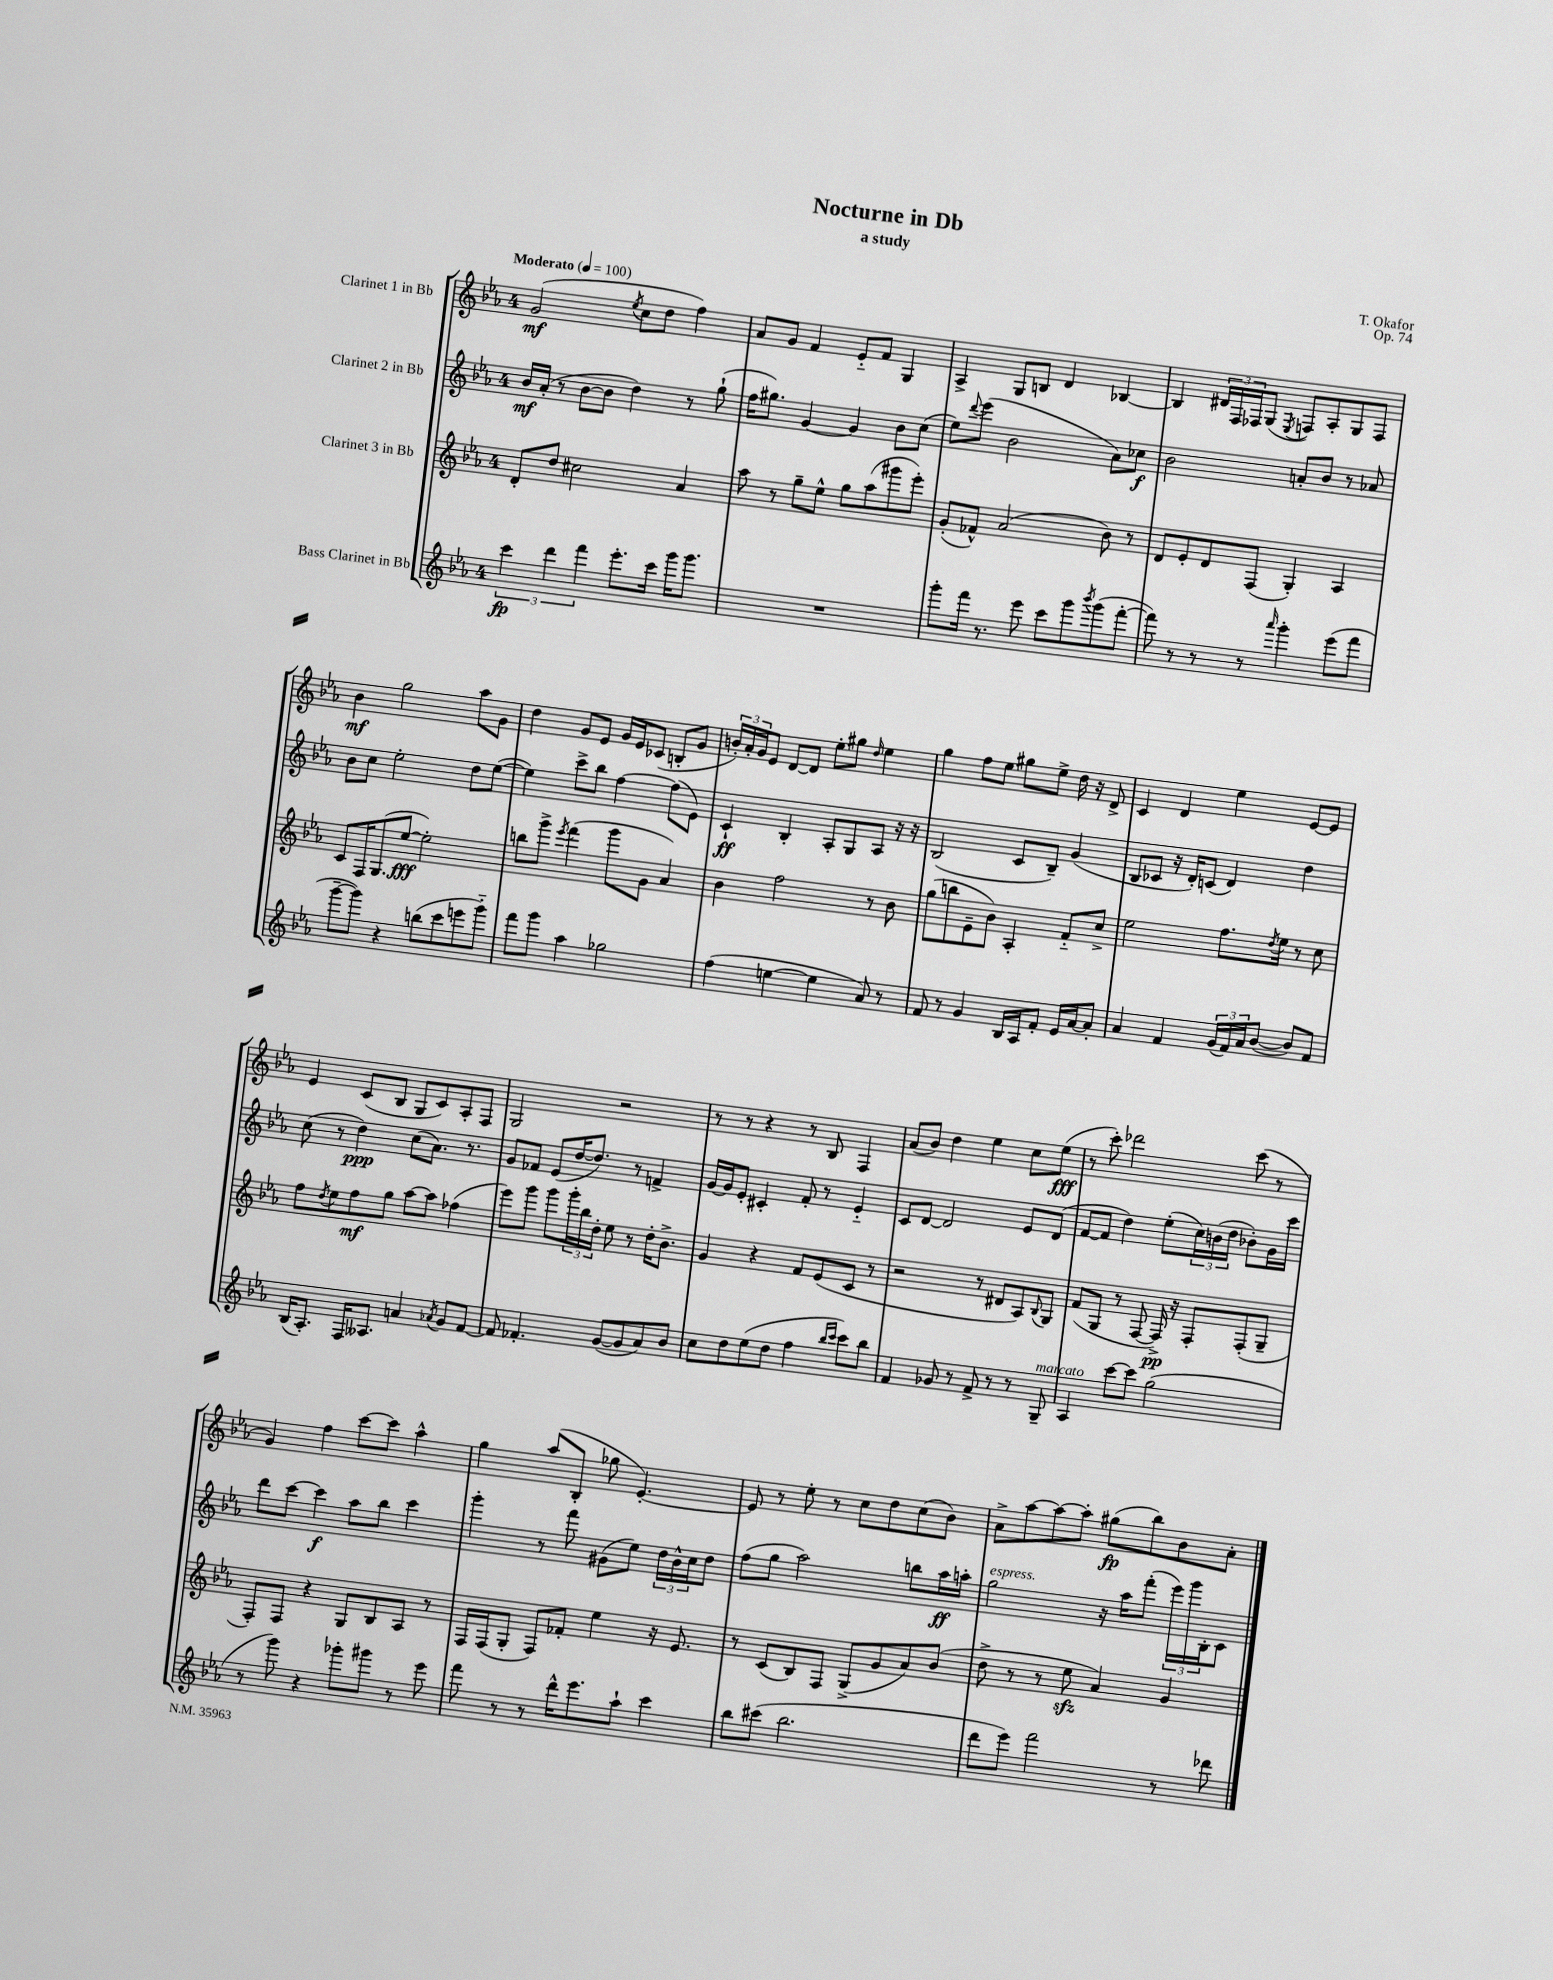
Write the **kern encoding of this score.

**kern	**kern	**kern	**kern
*staff4	*staff3	*staff2	*staff1
*clefG2	*clefG2	*clefG2	*clefG2
*k[b-e-a-]	*k[b-e-a-]	*k[b-e-a-]	*k[b-e-a-]
*M4/4	*M4/4	*M4/4	*M4/4
*MM100	*MM100	*MM100	*MM100
6ccc\	8d'/L	16b-/LL	(2g/
.	.	(16a-'/JJ	.
.	8dd/J	8r	.
6ddd\	.	.	.
.	2cc#\	[8b-\L	.
6fff\	.	.	.
.	.	8b-\]J	.
.	.	.	8qee-/
8.eee-'\L	.	4dd\)	8cc\L
.	.	.	8dd\J
16ccc\Jk	.	.	.
16ggg\LK	4a-/	8r	4ff\)
8.ggg\J	.	.	.
.	.	(8gg`\	.
=	=	=	=
1r	8aa-\	16ff\LK	8a-/L
.	.	8.gg#\J)	.
.	8r	.	8g/J
.	8gg~\L	[4g/	4f/
.	8ee-^^\J	.	.
.	8gg\L	4g/]	8e-'~/L
.	(8aa-\	.	8f/J
.	8ggg#\	8b-\L	4G/
.	8eee-'\J)	(8cc\J	.
=	=	=	=
8ggg'\L	(8g'/L	8ee-\L)	4A-^/
.	.	8qqddd/	.
16fff\Jk	8f-^^/J)	(8eee-\J	.
8.r	.	.	.
.	(2a-/	2b-\	8G/L
8eee-\	.	.	8B/J
8ccc\L	.	.	4d/
8ggg\	.	.	.
8qbbb-/	.	.	.
(8ggg\	8b-\)	8a-\L)	[4B-/
[8fff'\J	8r	8cc-\J	.
=	=	=	=
8fff\])	8d/L	2b-\	4B-/]
8r	8e-'/	.	.
8r	8d/	.	24d#/LL
.	.	.	24F/
.	.	.	24F-/J
8r	(8F/J	.	(8G/J
16qqaaa-/	.	.	8qE-/
4ggg'\	4G'/)	8a'/L	8F/L)
.	.	8b-/J	8A-'/
(8eee-\L	4A-/	8r	8G/
8fff\J	.	8a-/	8F/J
=	=	=	=
[8ggg~\L	8c/L	8b-\L	4b-\
8ggg\]J)	16F/K	8cc\J	.
.	(8.G/	.	.
4r	.	2ee-'\	2gg\
.	[8ee-/J	.	.
(8bb\L	2ee-'\])	.	.
8ccc\	.	.	.
8eee\	.	8dd\L	8aa-\L
8ggg'~\J)	.	([8ee-\J	8g\J
=	=	=	=
8fff\L	8bb\L	4ee-\])	4dd\
8ggg\J	8ggg^\J	.	.
.	8qeee-/	.	.
4aa-\	(4fff\	8ccc^\L	8g/L
.	.	8bb-\J	8e-/J
2gg-\	8ggg\L	[4ff\	16g/LL
.	.	.	16e-/J
.	8g\J	.	(8c-/J
.	4a-/)	(8ff\]L	8B'/L
.	.	8e-\J)	8g/J
=	=	=	=
(4ff\	4b-\	4c`/	24b'/LL)
.	.	.	24a-'/
.	.	.	24g/J
.	.	.	8e-/J
[4ee\	2ff\	4B-'/	[8d/L
.	.	.	8d/]J
4ee\]	.	8A-'/L	8ee-'\L
.	.	8G/	8gg#\J
.	.	.	16qqdd/
8a-/)	8r	8A-/J	4ee-\
8r	8b-\	16r	.
.	.	16r	.
=	=	=	=
8f/	(8gg\L	(2B-/	4gg\
8r	8bb\	.	.
4g/	8e-~\	.	8ff\L
.	8b-\J)	.	8ee-\J
16B-/LL	4A-'/	8c/L	8gg#\L
16A-/J	.	.	.
8f'/J	.	8B-~/J)	8ee-^\J
16e-/LL	8f'~/L	(4g/	16dd\
[16a-/J	.	.	16r
8a-'/]J	8cc^/J	.	8d^/
=	=	=	=
4a-/	2ee-\	8B-/L	4c/
.	.	8c-/J	.
4f/	.	16r	4d/
.	.	16d'/LK)	.
.	.	(8c/J	.
(24g/LL	8.ff\L	4d/)	4ee-\
24f/)	.	.	.
24a-/J	.	.	.
([8b-/J	.	.	.
.	8qdd/	.	.
.	16ee-\Jk	.	.
8b-/]L)	8r	4dd\	[8e-/L
8f/J	8cc\	.	8e-/]J
=	=	=	=
(16B-/LK	8ff\L	(8cc\	4e-/
8.A-'/J)	.	.	.
.	8qdd/	.	.
.	8ee-\	8r	.
16F/LK	8ff\	4dd\)	(8c/L
8.A--/J	.	.	.
.	8gg\J	.	8B-/J
4a/	[8aa-\L	(8cc\L	8G/L
.	8aa-\]J	8.a-\J)	8c/)
8qa-/	.	.	.
8g/L	(4ff-\	.	8A-'/
.	.	8.r	.
[8f/J	.	.	8F/J
=	=	=	=
8f/]	8eee-\L)	8g/L	2G/
4.f-'/	8ggg\J	8f-/J	.
.	8ggg\L	(8e-/L	.
.	24ggg'\L	[16dd/K	.
.	24bb-\	.	.
.	.	8.dd/]J)	.
.	24dd'\JJ	.	.
([8g/L	8ee-\	.	2r
8g/]	8r	8r	.
8a-/)	16dd'\LK	4f^/	.
.	8.b-^\J	.	.
8b-/J	.	.	.
=	=	=	=
8cc\L	4g/	[16g/LL	8r
.	.	16g/]J	.
8dd\	.	8e-'/J	8r
(8ee-\	4r	4c#'/	4r
8dd\J	.	.	.
4ff\	8f/L	8f'/	8r
.	(8e-/	8r	8B-/
16qqbb-/LL	.	.	.
16qqccc/JJ	.	.	.
8ccc\L)	8c/J	4e-'~/	4F/
8bb-\J	8r	.	.
=	=	=	=
4f/	2r	8c/L	(8a-/L
.	.	[8d/J	8b-/J)
8g-/	.	2d/]	4dd\
8r	.	.	.
8f^/	8r	.	4ee-\
8r	8d#/L	.	.
8r	8A-/)	8e-/L	8cc\L
.	8qqB-/	.	.
8G~/	8G/J	(8d/J	(8ee-\J
=	=	=	=
4A-/	(8f/L	[8f/L	8r
.	8G/J	8f/]J	8ccc'\)
[8ccc\L	8r	4dd\)	2ddd-\
8ccc\]J	[8F/	.	.
(2gg\	16F^/])	(8ee-'\L	.
.	16r	.	.
.	8F'/L	24cc\L)	.
.	.	(24b\	.
.	.	24dd\JJ	.
.	(8F'/	8b-'\L)	(8ccc\
.	8G~/J	16g\L	8r
.	.	16ccc\JJ	.
=	=	=	=
8r	8F'/L)	8ddd\L	4g/)
8ggg\)	8F/J	[8ccc\J	.
4r	4r	4ccc\]	4ff\
8ggg-'\L	8G/L	8aa-\L	[8ccc\L
8ggg#\J	8B-/	8bb-\J	8ccc\]J
8r	8A-/J	4ccc\	4aa-^^\
8eee-\	8r	.	.
=	=	=	=
8fff\	16F/LL	4ggg'\	4gg\
.	(16F/J	.	.
8r	8G'/J	.	.
8r	8F/L)	8r	(8aa-/L
16ddd^^\LK	8f-'/J	8fff\	8B-'/J
8.eee-\	.	.	.
.	4ee-\	(8g#\L	8gg-\
8aa-`\J	.	8ee-\J)	[4.e-'/)
4ccc\	16r	24dd\LL	.
.	.	24b-^^\	.
.	8.e-/	.	.
.	.	24cc\J	.
.	.	8dd\J	.
=	=	=	=
8bb-\L	8r	(8ff\L	8e-/]
(8ccc#\J	(8c/L	8gg\J	8r
2.bb-\	8B-/)	2aa-\)	8ee-'\
.	8F/J	.	8r
.	(8G^/L	.	8cc\L
.	8g/	.	8dd\
.	8a-/)	8bb\L	(8cc\
.	(8b-/J	16aa-\L	8b-\J)
.	.	16aa'\JJ	.
=	=	=	=
8ddd\L	8dd^\	2gg\	8a-^\L
8eee-\J)	8r	.	[8aa-\
2fff\	8r	.	8aa-\_
.	8ee-\	.	8aa-'\]J
.	4a-/)	16r	(8gg#\L
.	.	16aa-\LK	.
.	.	(8fff'\J	8bb-\)
8r	4g/	24eee-\LL)	8b-\
.	.	24ggg\	.
.	.	24B-'\J	.
8ddd-\	.	8c\J	8a-'\J
==	==	==	==
*-	*-	*-	*-
